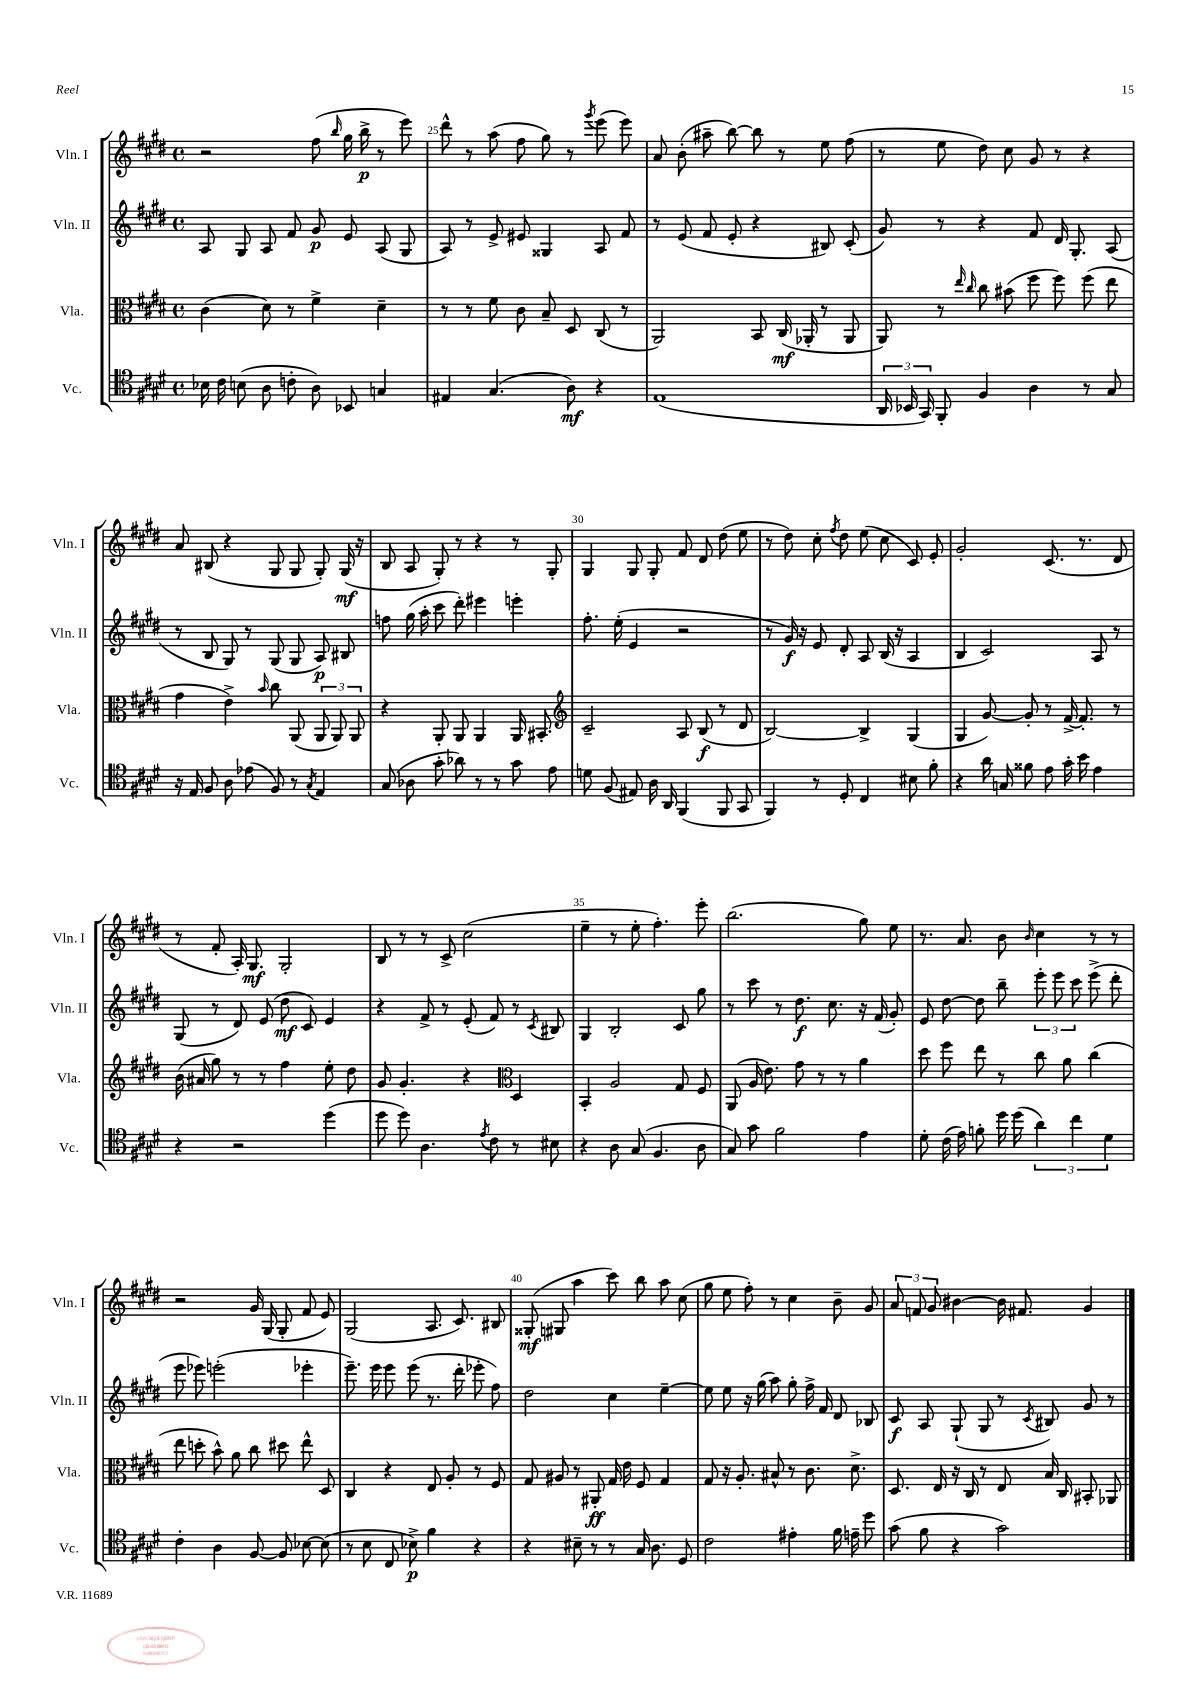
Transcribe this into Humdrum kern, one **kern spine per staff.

**kern	**kern	**kern	**kern
*staff4	*staff3	*staff2	*staff1
*clefC4	*clefC3	*clefG2	*clefG2
*k[f#c#g#d#]	*k[f#c#g#d#]	*k[f#c#g#d#]	*k[f#c#g#d#]
*M4/4	*M4/4	*M4/4	*M4/4
*met(c)	*met(c)	*met(c)	*met(c)
16B-	(4c#	8A	2r
16c#	.	.	.
(8B	.	8G#	.
8A	8d#)	8A	.
8c'	8r	8f#	.
8A)	4f#^	8g#	(8ff#
.	.	.	16qqbb
8BB-	.	8e	16gg#
.	.	.	16bb^
4G	4d#~	(8A	8r
.	.	8G#	8eee)
=	=	=	=
4E#	8r	8A)	8ddd#^^
.	8r	8r	8r
(4.G#	8f#	8e^	(8aa
.	8c#	8e#	8ff#
.	8B~	4G##	8gg#)
8A)	8D#	.	8r
.	.	.	8qggg#
4r	(8C#	8A	(8eee
.	8r	8f#	8eee)
=	=	=	=
(1E	2AA)	8r	8a
.	.	(8e	(8b'
.	.	8f#	8aa#~
.	.	8e'	[8bb)
.	8BB	4r	8bb]
.	(16C#	.	8r
.	16AA-'	.	.
.	8r	8B#)	8ee
.	8AA-	(8c#'	(8ff#
=	=	=	=
24AA	8AA)	8g#)	8r
24BB-	.	.	.
24GG#)	.	.	.
8FF#'	8r	8r	8ee
.	16qqee	.	.
.	16qqcc#	.	.
4F#	8cc#	4r	8dd#)
.	(8b#	.	8cc#
4A	8ff#	8f#	8g#
.	8ff#)	16d#	8r
.	.	8.G#'	.
8r	(8ff#	.	4r
8G#	8ee	(8A	.
=	=	=	=
16r	4g#	8r	8a
16E	.	.	.
8F#	.	8B	(8B#
8A	4e^)	8G#)	4r
(8e-	.	8r	.
.	16qqb	.	.
8F#)	8cc#	(8G#	8G#
8r	(8AA	8G#	8G#
8qG#	.	.	.
4E	12AA	8A)	8G#')
.	12AA)	.	.
.	.	8B#	(16G#
.	12AA	.	.
.	.	.	16r
=	=	=	=
(8G#	4r	8ff	8B
8A-	.	(16gg#	8A
.	.	16aa'	.
8g#'	8AA'	8ccc#	8G#')
8a-)	8AA	8ddd#')	8r
8r	4AA	4eee#	4r
8r	.	.	.
8g#	16AA	4eee'	8r
.	8.BB#'	.	.
8e	.	.	8G#'
=	=	=	=
*	*clefG2	*	*
8d	2c#~	8.ff#'	4G#
(8F#	.	.	.
.	.	(16ee'	.
8E#)	.	4e	8G#
16A	.	.	8G#'
16AA	.	.	.
(4FF#	8A	2r	8f#
.	(8B	.	8d#
8FF#	8r	.	(8dd#
8GG#	8d#	.	8ee
=	=	=	=
4FF#)	[2B)	8r	8r
.	.	16g#)	8dd#)
.	.	16r	.
8r	.	8e	8cc#'
.	.	.	8qff#
8D#'	.	8d#'	8dd#
4C#	4B^]	8A	(8ee
.	.	(16B	8cc#
.	.	16r	.
8B#	(4G#	4A	8c#)
8f#'	.	.	8e'
=	=	=	=
4r	4G#	4B	2g#'
16a	[8g#)	2c#)	.
16G	.	.	.
8f##	8g#']	.	.
8e	8r	.	(8.c#
16g#'	[16f#^	.	.
16b	8.f#']	.	8.r
4e	.	8A	.
.	8r	8r	8d#
=	=	=	=
4r	(16b	(8G#	8r
.	16a#	.	.
.	8gg#)	8r	8f#'
2r	8r	8d#)	16A')
.	.	.	8.G#
.	8r	(8e	.
.	4ff#	8dd#	2G#'
.	.	8c#)	.
(4dd#	8ee'	4e	.
.	8dd#	.	.
=	=	=	=
8dd#	8g#	4r	8B
8dd#)	4.g#'	.	8r
4.A	.	8f#^	8r
.	.	8r	8c#^
.	4r	(8e'	(2cc#
8qe	.	.	.
8c#	.	8f#)	.
*	*clefC3	*	*
8r	4D#	8r	.
.	.	8qc#	.
8B#	.	8B#	.
=	=	=	=
4r	4BB'	4G#	4ee~
8A	2A	2B'	8r
(8G#	.	.	8ee'
4.F#	.	.	4.ff#')
.	8G#	8c#	.
8A	8F#	8gg#	8eee'
=	=	=	=
8G#)	(8AA	8r	(2.bb
8g#	16A	8ccc#	.
.	8.e)	.	.
2f#	.	8r	.
.	8g#	8.dd#	.
.	8r	.	.
.	.	8.cc#	.
.	8r	.	.
4e	4a	16r	8gg#)
.	.	(16f#	.
.	.	8g#')	8ee
=	=	=	=
8d#'	8dd#	8e	8.r
(16c#	8ff#	[8dd#	.
16e)	.	.	8.a
8f'	8ee	8dd#]	.
16dd#	8r	8bb~	8b
(16dd#	.	.	.
.	.	.	16qqb
6a)	8cc#	12eee'	4cc#
.	.	12eee	.
.	8a	.	.
6cc#	.	12ccc#	.
.	(4cc#	(8eee^	8r
6d#	.	.	.
.	.	8ddd#'	8r
=	=	=	=
4c#'	8ee	8eee	2r
.	8dd'	8eee-)	.
4A	8b^^)	(2eee'	.
.	8a	.	.
[8F#	8cc#	.	16g#
.	.	.	(16G#
8F#]	8dd#	.	8G#'
[8B-	8ee^^	4eee-'	8f#
(8B-]	8D#	.	8e)
=	=	=	=
8r	4C#	8.eee~)	(2G#
8B	.	.	.
.	.	16eee	.
8C#	4r	8eee	.
8B-^)	.	(8eee	.
4f#	8E	8.r	8.A
.	8A'	.	.
.	.	16ddd#'	8.c#)
4r	8r	8eee-'	.
.	8F#	8ff#)	8B#
=	=	=	=
4r	8G#	2dd#	(8G##'
.	8A#	.	8G#
8B#~	8r	.	4aa
8r	8AA#'	.	.
8r	16G#	4cc#	8ccc#)
.	16e	.	.
16G#	8F#	.	8bb
8.A	.	.	.
.	4G#	[4ee~	8aa
8D#	.	.	(8cc#
=	=	=	=
2c#	8G#	8ee]	8gg#
.	16r	8ee	8ee
.	8.A'	.	.
.	.	16r	8ff#')
.	.	(16gg#	.
.	8B#^^	8aa)	8r
4e#'	8r	8gg#'	4cc#
.	8.c#	16ff#^	.
.	.	16f#	.
16f#	.	8d#	8b~
16e~	8.d#^	.	.
8dd#	.	8B-	8g#
=	=	=	=
(8g#	8.D#	8c#	12a
.	.	.	12f
8f#	.	8A	.
.	.	.	12g#
.	16E	.	.
4r	16r	(8G#`	[4b#
.	16C#	.	.
.	8r	8G#	.
2g#)	8E	8r	16b#]
.	.	.	8.f#
.	.	8qc#	.
.	16B	8B#)	.
.	16C#	.	.
.	8BB#'	8g#	4g#
.	8AA-	8r	.
==	==	==	==
*-	*-	*-	*-
